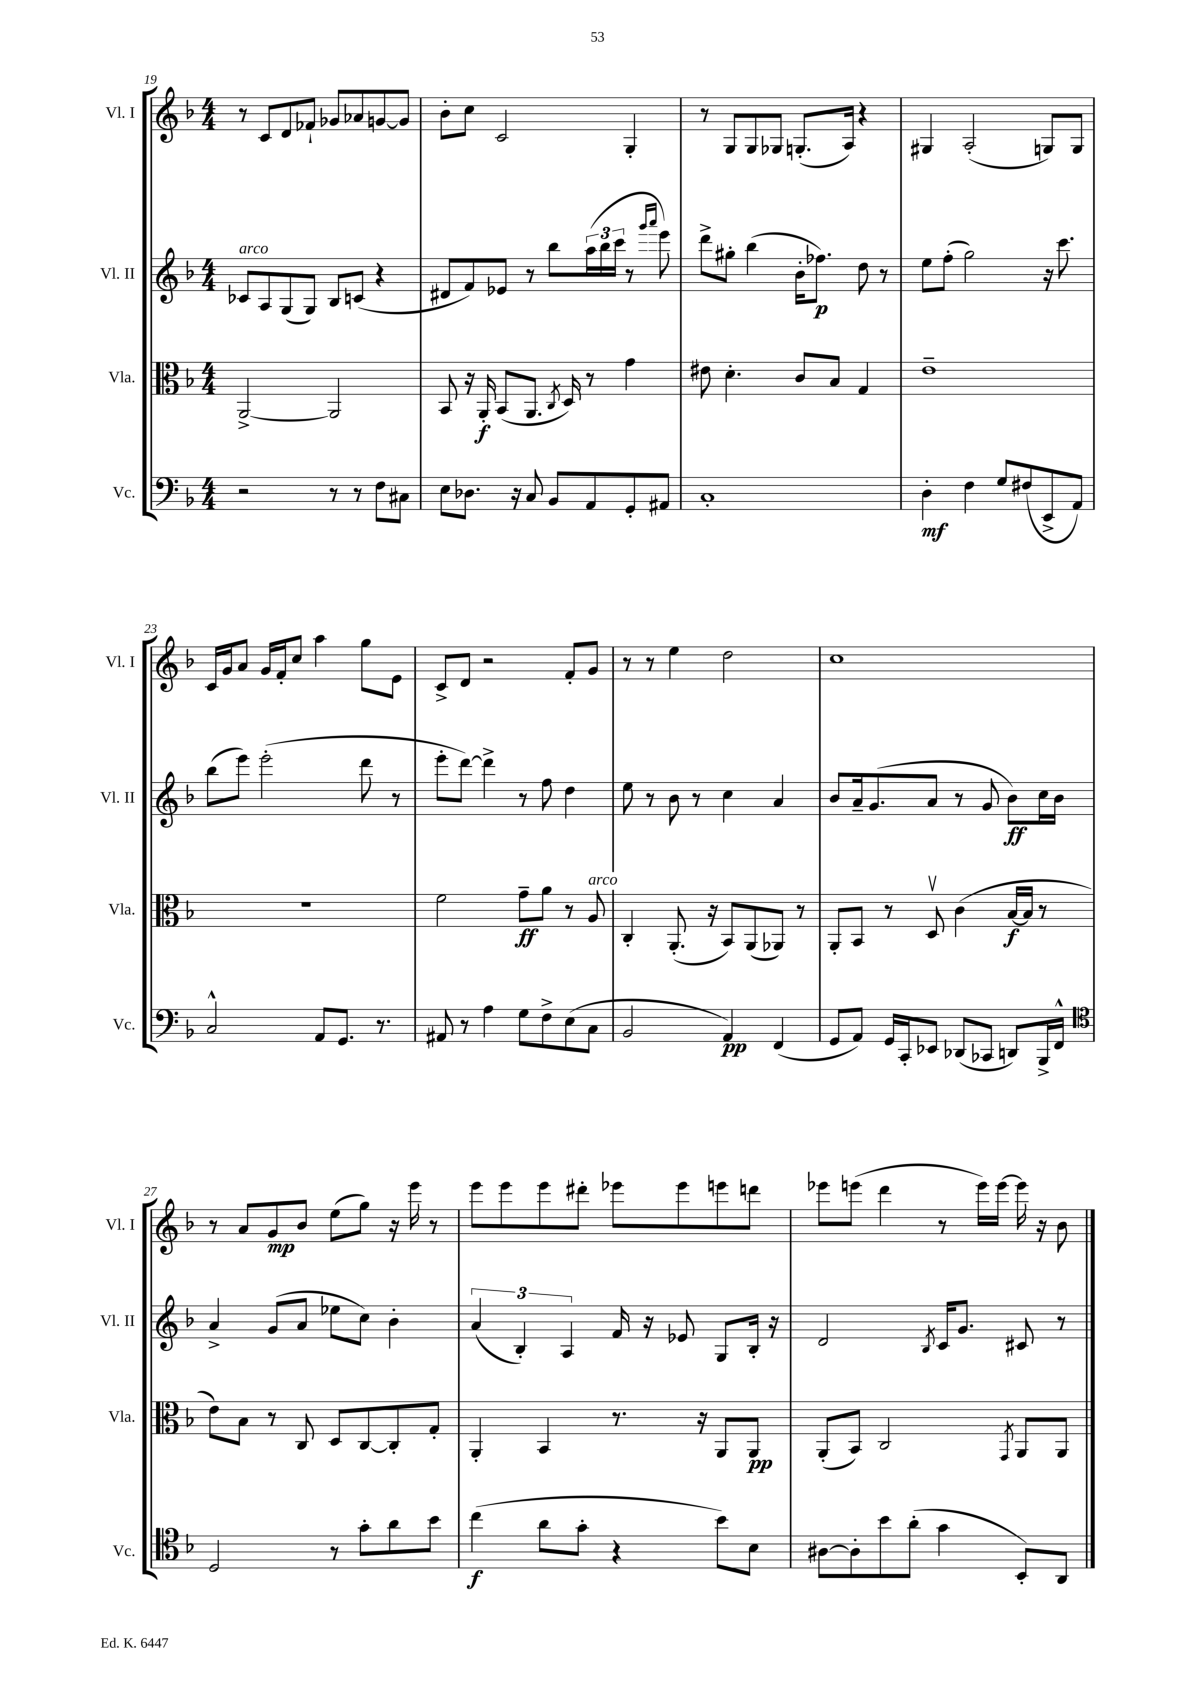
<<
\new StaffGroup <<
\new Staff = "s0" \with { instrumentName = "Vl. I" shortInstrumentName = "Vl. I" } {
    \clef treble \key f \major \numericTimeSignature \time 4/4
    r8 c'8 d'8 fes'8-! ges'8 aes'8 g'8~ g'8 |
    bes'8-. c''8 c'2 g4-. |
    r8 g8 g8 ges8 g8.-.( a16) r4 |
    gis4 a2-.( g8) g8 |
    c'16 g'16 a'8 g'16 f'16-. c''8 a''4 g''8 e'8 |
    c'8-> d'8 r2 f'8-. g'8 |
    r8 r8 e''4 d''2 |
    c''1 |
    r8 a'8 g'8\mp bes'8 e''8( g''8) r16 e'''16 r8 |
    e'''8 e'''8 e'''8 dis'''8-. ees'''8 ees'''8 e'''8 d'''8 |
    ees'''8 e'''8( d'''4 r8 e'''16) e'''16~ e'''16 r16 bes'8 \bar "|." |
}
\new Staff = "s1" \with { instrumentName = "Vl. II" shortInstrumentName = "Vl. II" } {
    \clef treble \key f \major \numericTimeSignature \time 4/4
    ces'8^\markup { \italic "arco" } a8 g8( g8) bes8 c'8( r4 |
    dis'8 f'8) ees'8 r8 bes''8 \tuplet 3/2 { a''16( bes''16 c'''16 } r8 \grace { g'''16 a'''16 } e'''8) |
    d'''8-> gis''8-. bes''4( bes'16-. fes''8.\p) d''8 r8 |
    e''8 f''8-.( g''2) r16 c'''8. |
    bes''8( e'''8) e'''2-.( d'''8 r8 |
    e'''8-. d'''8~) d'''4-> r8 f''8 d''4 |
    e''8 r8 bes'8 r8 c''4 a'4 |
    bes'8 a'16-- g'8.( a'8 r8 g'8 bes'8\ff) c''16 bes'16 |
    a'4-> g'8( a'8 ees''8 c''8) bes'4-. |
    \tuplet 3/2 { a'4( bes4-.) a4 } f'16 r16 ees'8 g8 bes16-. r16 |
    d'2 \acciaccatura { bes8 } c'16 g'8. cis'8 r8 \bar "|." |
}
\new Staff = "s2" \with { instrumentName = "Vla." shortInstrumentName = "Vla." } {
    \clef alto \key f \major \numericTimeSignature \time 4/4
    a,2~-> a,2 |
    bes,8 r16 a,16-.\f bes,8( a,8. \acciaccatura { c8 } d16) r8 g'4 |
    eis'8 d'4.-. c'8 bes8 g4 |
    e'1-- |
    R1 |
    f'2 g'8--\ff a'8 r8 a8^\markup { \italic "arco" } |
    c4-. a,8.-.( r16 bes,8) a,8( aes,8) r8 |
    a,8-. bes,8 r8 d8\upbow c'4( bes16~\f bes16 r8 |
    e'8) bes8 r8 c8 d8 c8~ c8-. g8-. |
    a,4-. bes,4 r8. r16 a,8 a,8\pp |
    a,8-.( bes,8) c2 \acciaccatura { g,8 } a,8 a,8 \bar "|." |
}
\new Staff = "s3" \with { instrumentName = "Vc." shortInstrumentName = "Vc." } {
    \clef bass \key f \major \numericTimeSignature \time 4/4
    r2 r8 r8 f8 cis8 |
    e8 des8. r16 c8 bes,8 a,8 g,8-. ais,8 |
    c1-. |
    d4-.\mf f4 g8 fis8( e,8-> a,8) |
    c2-^ a,8 g,8. r8. |
    ais,8 r8 a4 g8 f8-> e8( c8 |
    bes,2 a,4\pp) f,4( |
    g,8 a,8) g,16 c,16-. ees,8 des,8( ces,8 d,8) bes,,16-> f,16-^ |
    \clef tenor d2 r8 g'8-. a'8 bes'8 |
    c''4\f( a'8 g'8-. r4 bes'8) bes8 |
    ais8~ ais8-. bes'8 a'8-.( g'4 bes,8-.) a,8 \bar "|." |
}
>>
>>
\layout { \context { \Score currentBarNumber = #19 } }
